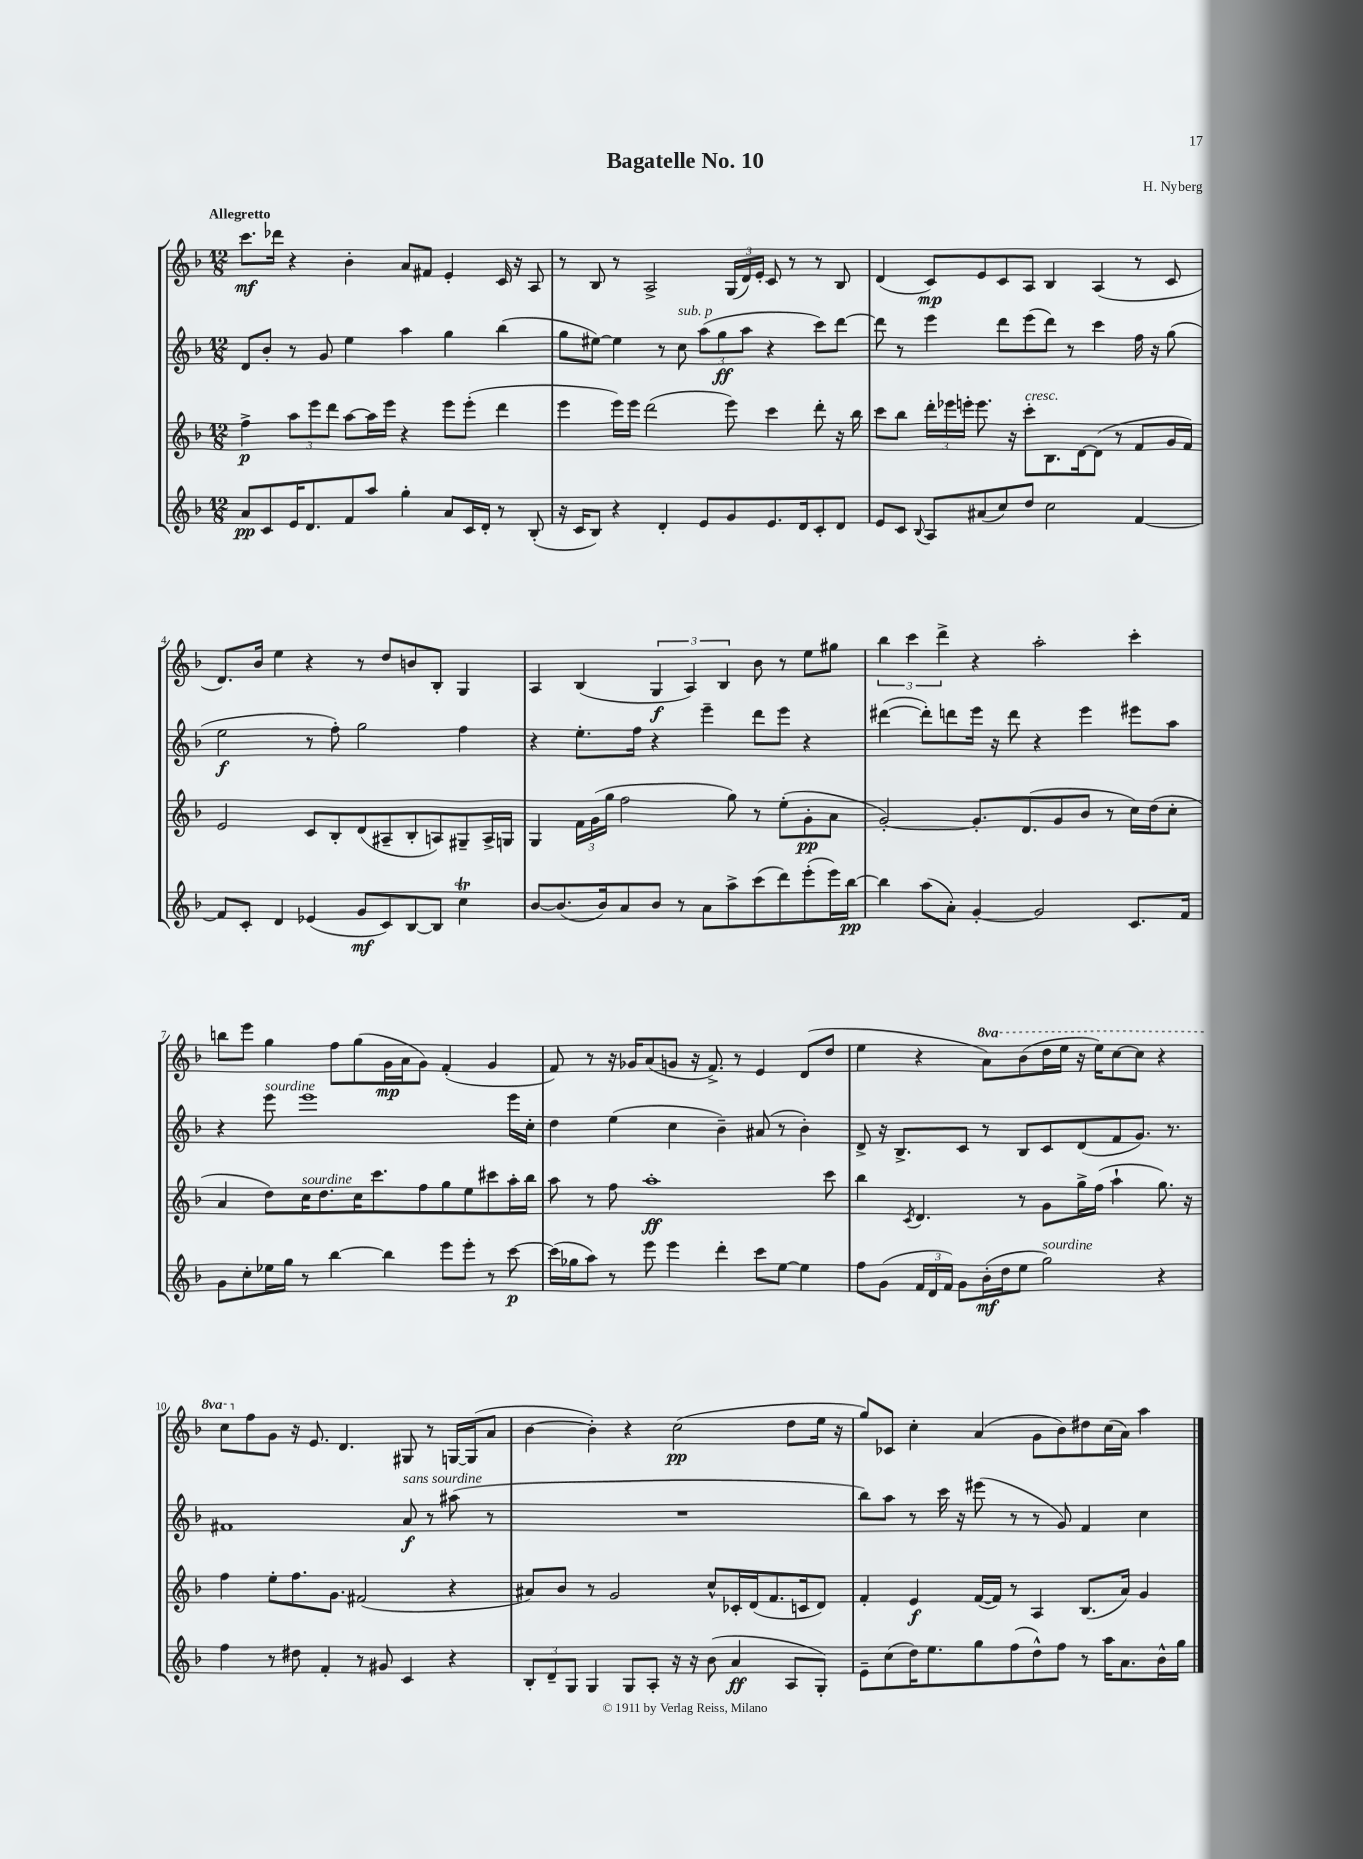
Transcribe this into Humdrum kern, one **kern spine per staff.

**kern	**kern	**kern	**kern
*staff4	*staff3	*staff2	*staff1
*clefG2	*clefG2	*clefG2	*clefG2
*k[b-]	*k[b-]	*k[b-]	*k[b-]
*M12/8	*M12/8	*M12/8	*M12/8
8a	4ff^	8d	8.ccc
8c	.	8b-'	.
.	.	.	16ddd-
16e	12aa	8r	4r
8.d	.	.	.
.	12eee	.	.
.	.	8g	.
.	12ddd	.	.
8f	[8aa	4ee	4b-'
8aa	16aa]	.	.
.	16eee	.	.
4gg'	4r	4aa	8a
.	.	.	8f#
8a	8eee	4gg	4e'
16c	(8eee'	.	.
16d'	.	.	.
8r	4ddd	(4bb-	16c
.	.	.	16r
(8B-'	.	.	8A
=	=	=	=
16r	4eee	8gg	8r
16c	.	.	.
8B-)	.	[8ee#)	8B-
4r	16eee)	4ee#]	8r
.	16eee	.	.
.	(2ddd	.	2A^
4d'	.	8r	.
.	.	8cc	.
8e	.	(12aa	.
.	.	12gg	.
8g	8eee)	.	(24G
.	.	12aa	24d)
.	.	.	24e'
8.e	4ccc	4r	8c
.	.	.	8r
16d	.	.	.
8c'	8ddd'	8ccc)	8r
8d	16r	[8ddd	8B-
.	16bb-	.	.
=	=	=	=
8e	8ccc	8ddd]	(4d
8c	8bb-	8r	.
8qqB-	.	.	.
8A	24ddd'	4eee	8c)
.	24eee-	.	.
.	24eee'	.	.
(8a#	8.eee	.	8e
8cc)	.	8ddd	8c
.	16r	.	.
8dd	8ccc'	(8eee	8A
2cc	8.B-	8ddd)	4B-
.	.	8r	.
.	[16d	.	.
.	(8d]	4ccc	(4A
.	8r	.	.
[4f	8f	16ff	8r
.	.	16r	.
.	16g	(8gg	8c
.	16f)	.	.
=	=	=	=
8f]	2e	2ee	8.d)
8c'	.	.	.
.	.	.	16b-
4d	.	.	4ee
(4e-	8c	8r	4r
.	8B-'	8ff')	.
8g	(8d	2gg	8r
8c)	8A#~	.	8dd
[8B-	8B-'	.	8b
8B-]	8A)	.	8B-'
4cc	8G#~	4ff	4G
.	16A^	.	.
.	16G	.	.
=	=	=	=
[8b-	4G	4r	4A
(8.b-]	.	.	.
.	24f	8.ee'	(4B-
.	(24g	.	.
16b-)	.	.	.
.	24gg	.	.
8a	2ff	.	.
.	.	16ff	.
8b-	.	4r	6G
8r	.	.	.
.	.	.	6A)
8a	.	4eee~	.
.	.	.	6B-
8aa^	8gg)	.	.
(8ccc	8r	8ddd	8b-
8ddd)	(8ee'	8eee	8r
(8eee'	8g'	4r	8ee
16eee)	8a	.	8gg#
[16bb-	.	.	.
=	=	=	=
4bb-]	[2g')	([4ddd#	6bb-
.	.	.	6ccc
(8aa	.	8ddd#'])	.
.	.	.	6ddd^
8a')	.	8ddd	.
[4g'	8.g']	16eee	4r
.	.	16r	.
.	.	8ddd	.
.	(8.d	.	.
2g]	.	4r	2aa'
.	8g	.	.
.	8b-	4eee	.
.	8r	.	.
8.c	16cc)	8eee#	4ccc'
.	(16dd	.	.
.	8cc'	8aa	.
16f	.	.	.
=	=	=	=
8g	4a	4r	8bb
8cc'	.	.	8eee
16ee-	8dd)	8eee	4gg
16gg	.	.	.
8r	16cc	1eee	.
.	8.dd	.	.
[4bb-	.	.	8ff
.	16cc	.	(8gg
.	8.ccc	.	.
4bb-]	.	.	16g
.	.	.	16a
.	8ff	.	8g)
8eee	8gg	.	(4f'
8eee'	8ee	.	.
8r	8ccc#	.	4g
[8ccc	16aa'	16eee	.
.	16bb-	16cc'	.
=	=	=	=
(16ccc]	8aa	4dd	8f)
16gg-	.	.	.
8aa)	8r	.	8r
8r	8ff	(4ee	16r
.	.	.	16g-
8eee	1aa'	.	(8a
4eee	.	4cc	8g
.	.	.	16r
.	.	.	8.f^)
4ddd'	.	4b-~)	.
.	.	.	8r
8ccc	.	(8a#	4e
[8ee	.	8r	.
4ee]	.	4b-')	(8d
.	8ccc	.	8dd
=	=	=	=
8ff	4bb-	8d^	4ee
(8g	.	16r	.
.	.	8.B-^	.
.	8qc	.	.
24f	4.d	.	4r
24d	.	.	.
24f)	.	.	.
8g	.	8c	.
(16b-'	.	8r	8aa)
16dd	.	.	.
8ee	8r	8B-	(8bb-
2gg)	8g	8c	16ddd
.	.	.	16eee
.	16gg^	(8d	16r
.	(16ff	.	16eee)
.	4aa`	8f	[8ccc
.	.	8.g)	8ccc]
4r	8.gg)	.	4r
.	.	8.r	.
.	16r	.	.
=	=	=	=
4ff	4ff	1f#	8ccc
.	.	.	8ff
8r	8ee'	.	8g
8dd#	8.ff	.	16r
.	.	.	8.e
4f'	.	.	.
.	8.g	.	.
.	.	.	4.d
8r	(2f#	.	.
8g#	.	.	.
4c	.	8a	8G#
.	.	8r	8r
4r	4r	(8aa#	[16G
.	.	.	(16G]
.	.	8r	8a
=	=	=	=
12B-'	8a#)	1.r	[4b-
12d~	.	.	.
.	8b-	.	.
12G	.	.	.
4G	8r	.	4b-'])
.	2g	.	.
8G	.	.	4r
8A'	.	.	.
16r	.	.	(2cc
16r	.	.	.
(8b-	8cc^^	.	.
4a	16c-'	.	.
.	(16d	.	.
.	8.f	.	.
8A	.	.	8dd
.	16c	.	.
8G')	8d)	.	16ee
.	.	.	16r
=	=	=	=
8e~	4f'	8bb-)	8gg)
(8cc	.	8aa	8c-
16dd)	4e	8r	4cc'
8.ee	.	.	.
.	.	16ccc	.
.	.	16r	.
8gg	([16f	(8eee#	(4a
.	16f])	.	.
(8ff	8r	8r	.
8dd^^)	4A	8r	8g
8ff	.	8g)	8b-)
8r	(8.B-	4f	8dd#
16aa	.	.	(16cc
8.a	16a)	.	16a)
.	4g	4cc	4aa
16b-^^	.	.	.
16gg	.	.	.
==	==	==	==
*-	*-	*-	*-
